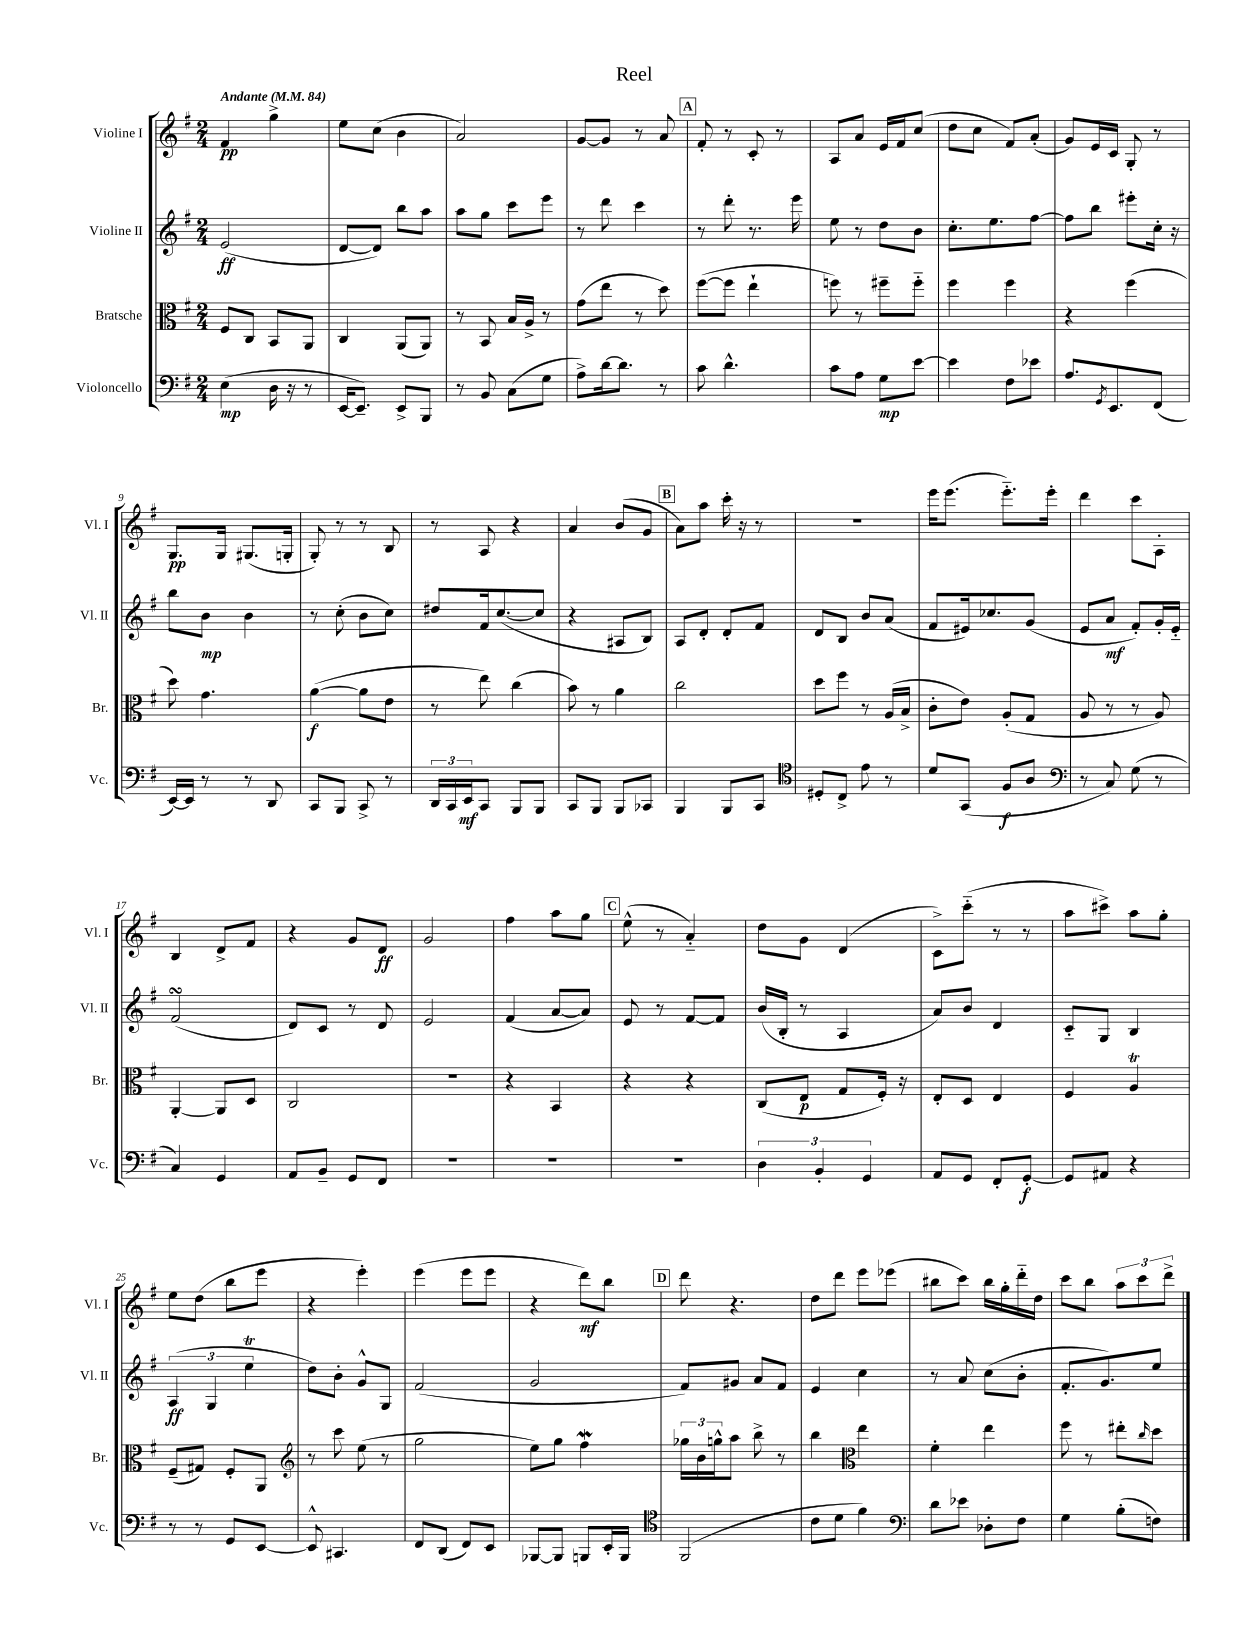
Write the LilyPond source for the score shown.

\header { title = "Reel" }
<<
\new StaffGroup <<
\new Staff = "s0" \with { instrumentName = "Violine I" shortInstrumentName = "Vl. I" } {
    \clef treble \key g \major \numericTimeSignature \time 2/4 \tempo "Andante" 4 = 84
    fis'4\pp g''4-> |
    e''8 c''8( b'4 |
    a'2) |
    g'8~ g'8 r8 a'8 |
    \mark \markup { \box "A" } fis'8-. r8 c'8-. r8 |
    a8 a'8 e'16 fis'16 c''8( |
    d''8 c''8 fis'8) a'8-.( |
    g'8) e'16 c'16 g8-. r8 |
    g8.\pp g16 gis8.( g16-. |
    g8-.) r8 r8 b8 |
    r8 a8 r4 |
    a'4 b'8( g'8 |
    \mark \markup { \box "B" } a'8) a''8 c'''16-. r16 r8 |
    r2 |
    e'''16 e'''8.( e'''8.-_) e'''16-. |
    d'''4 c'''8 a8-. |
    b4 d'8-> fis'8 |
    r4 g'8 d'8\ff |
    g'2 |
    fis''4 a''8 g''8 |
    \mark \markup { \box "C" } e''8-^( r8 a'4-_) |
    d''8 g'8 d'4( |
    c'8->) c'''8-_( r8 r8 |
    a''8 cis'''8->) a''8 g''8-. |
    e''8 d''8( b''8 e'''8 |
    r4 e'''4-.) |
    e'''4( e'''8 e'''8 |
    r4 d'''8\mf) b''8 |
    \mark \markup { \box "D" } d'''8 r4. |
    d''8 d'''8 e'''8 ees'''8( |
    bis''8 c'''8) bis''16 g''16-. d'''16-_ d''16 |
    c'''8 b''8 \tuplet 3/2 { a''8 c'''8 d'''8-> } \bar "|." |
}
\new Staff = "s1" \with { instrumentName = "Violine II" shortInstrumentName = "Vl. II" } {
    \clef treble \key g \major \numericTimeSignature \time 2/4
    e'2\ff( |
    d'8~ d'8) b''8 a''8 |
    a''8 g''8 c'''8 e'''8 |
    r8 d'''8 c'''4 |
    \mark \markup { \box "A" } r8 d'''8-. r8. e'''16 |
    e''8 r8 d''8 b'8 |
    c''8.-. e''8. fis''8~ |
    fis''8 b''8 eis'''8-. c''16-. r16 |
    b''8 b'8\mp b'4 |
    r8 c''8-.( b'8 c''8) |
    dis''8 fis'16 c''8.~( c''8 |
    r4 ais8 b8) |
    \mark \markup { \box "B" } a8 d'8-. d'8-. fis'8 |
    d'8 b8 b'8 a'8( |
    fis'8 eis'16) ces''8. g'8( |
    e'8 a'8\mf fis'8-.) g'16-. e'16-_ |
    fis'2\turn( |
    d'8) c'8 r8 d'8 |
    e'2 |
    fis'4( a'8~ a'8) |
    \mark \markup { \box "C" } e'8 r8 fis'8~ fis'8 |
    b'16( b16-. r8 a4 |
    a'8) b'8 d'4 |
    c'8-_ g8 b4 |
    \tuplet 3/2 { a4\ff( g4 e''4\trill } |
    d''8) b'8-. g'8-^ g8 |
    fis'2( |
    g'2 |
    \mark \markup { \box "D" } fis'8) gis'8 a'8 fis'8 |
    e'4 c''4 |
    r8 a'8 c''8( b'8-. |
    fis'8.-. g'8.) e''8 \bar "|." |
}
\new Staff = "s2" \with { instrumentName = "Bratsche" shortInstrumentName = "Br." } {
    \clef alto \key g \major \numericTimeSignature \time 2/4
    fis8 c8 b,8 a,8 |
    c4 a,8( a,8) |
    r8 b,8 b16 a16-> r8 |
    g'8( e''8 r8 d''8) |
    \mark \markup { \box "A" } fis''8~( fis''8 e''4-! |
    f''8) r8 fis''8-- fis''8-_ |
    fis''4 fis''4 |
    r4 fis''4( |
    d''8) g'4. |
    a'4~\f( a'8 e'8 |
    r8 e''8) c''4( |
    b'8) r8 a'4 |
    \mark \markup { \box "B" } c''2 |
    d''8 fis''8 r8 a16( b16-> |
    c'8-. e'8) a8-.( g8 |
    a8 r8 r8 a8) |
    a,4~-. a,8 d8 |
    c2 |
    R2 |
    r4 b,4 |
    \mark \markup { \box "C" } r4 r4 |
    c8( e8\p g8 fis16-.) r16 |
    e8-. d8 e4 |
    fis4 a4\trill |
    fis8--( gis8) fis8-. a,8 |
    \clef treble r8 c'''8 e''8( r8 |
    g''2 |
    e''8) g''8 fis''4\mordent |
    \mark \markup { \box "D" } \tuplet 3/2 { ges''16 b'16 g''16-^ } a''8 b''8-> r8 |
    b''4 \clef alto e''4 |
    fis'4-. e''4 |
    fis''8 r8 eis''8-. \grace { c''16 } d''8 \bar "|." |
}
\new Staff = "s3" \with { instrumentName = "Violoncello" shortInstrumentName = "Vc." } {
    \clef bass \key g \major \numericTimeSignature \time 2/4
    e4\mp( d16 r16 r8 |
    e,16~ e,8.--) e,8-> b,,8 |
    r8 b,8 c8( g8 |
    a8->) d'16~ d'8. r8 |
    \mark \markup { \box "A" } c'8 d'4.-^ |
    c'8 a8 g8\mp e'8~ |
    e'4 fis8 ees'8 |
    a8. \acciaccatura { g,8 } e,8. fis,8( |
    e,16~) e,16 r8 r8 d,8 |
    c,8 b,,8 c,8-> r8 |
    \tuplet 3/2 { d,16 c,16 e,16\mf } c,8 b,,8 b,,8 |
    c,8 b,,8 b,,8 ces,8 |
    \mark \markup { \box "B" } b,,4 b,,8 c,8 |
    \clef tenor dis8-. c8-> e'8 r8 |
    d'8 g,8( fis8\f a8 |
    \clef bass r8 c8) g8( r8 |
    c4) g,4 |
    a,8 b,8-- g,8 fis,8 |
    R2 |
    R2 |
    \mark \markup { \box "C" } R2 |
    \tuplet 3/2 { d4 b,4-. g,4 } |
    a,8 g,8 fis,8-. g,8~-.\f |
    g,8 ais,8 r4 |
    r8 r8 g,8 e,8~ |
    e,8-^ cis,4. |
    fis,8 d,8( fis,8) e,8 |
    bes,,8~ bes,,8 b,,8 e,16-. b,,16 |
    \mark \markup { \box "D" } \clef tenor fis,2( |
    c'8 d'8 fis'4) |
    \clef bass d'8 ees'8 des8-. fis8 |
    g4 b8-.( f8) \bar "|." |
}
>>
>>
